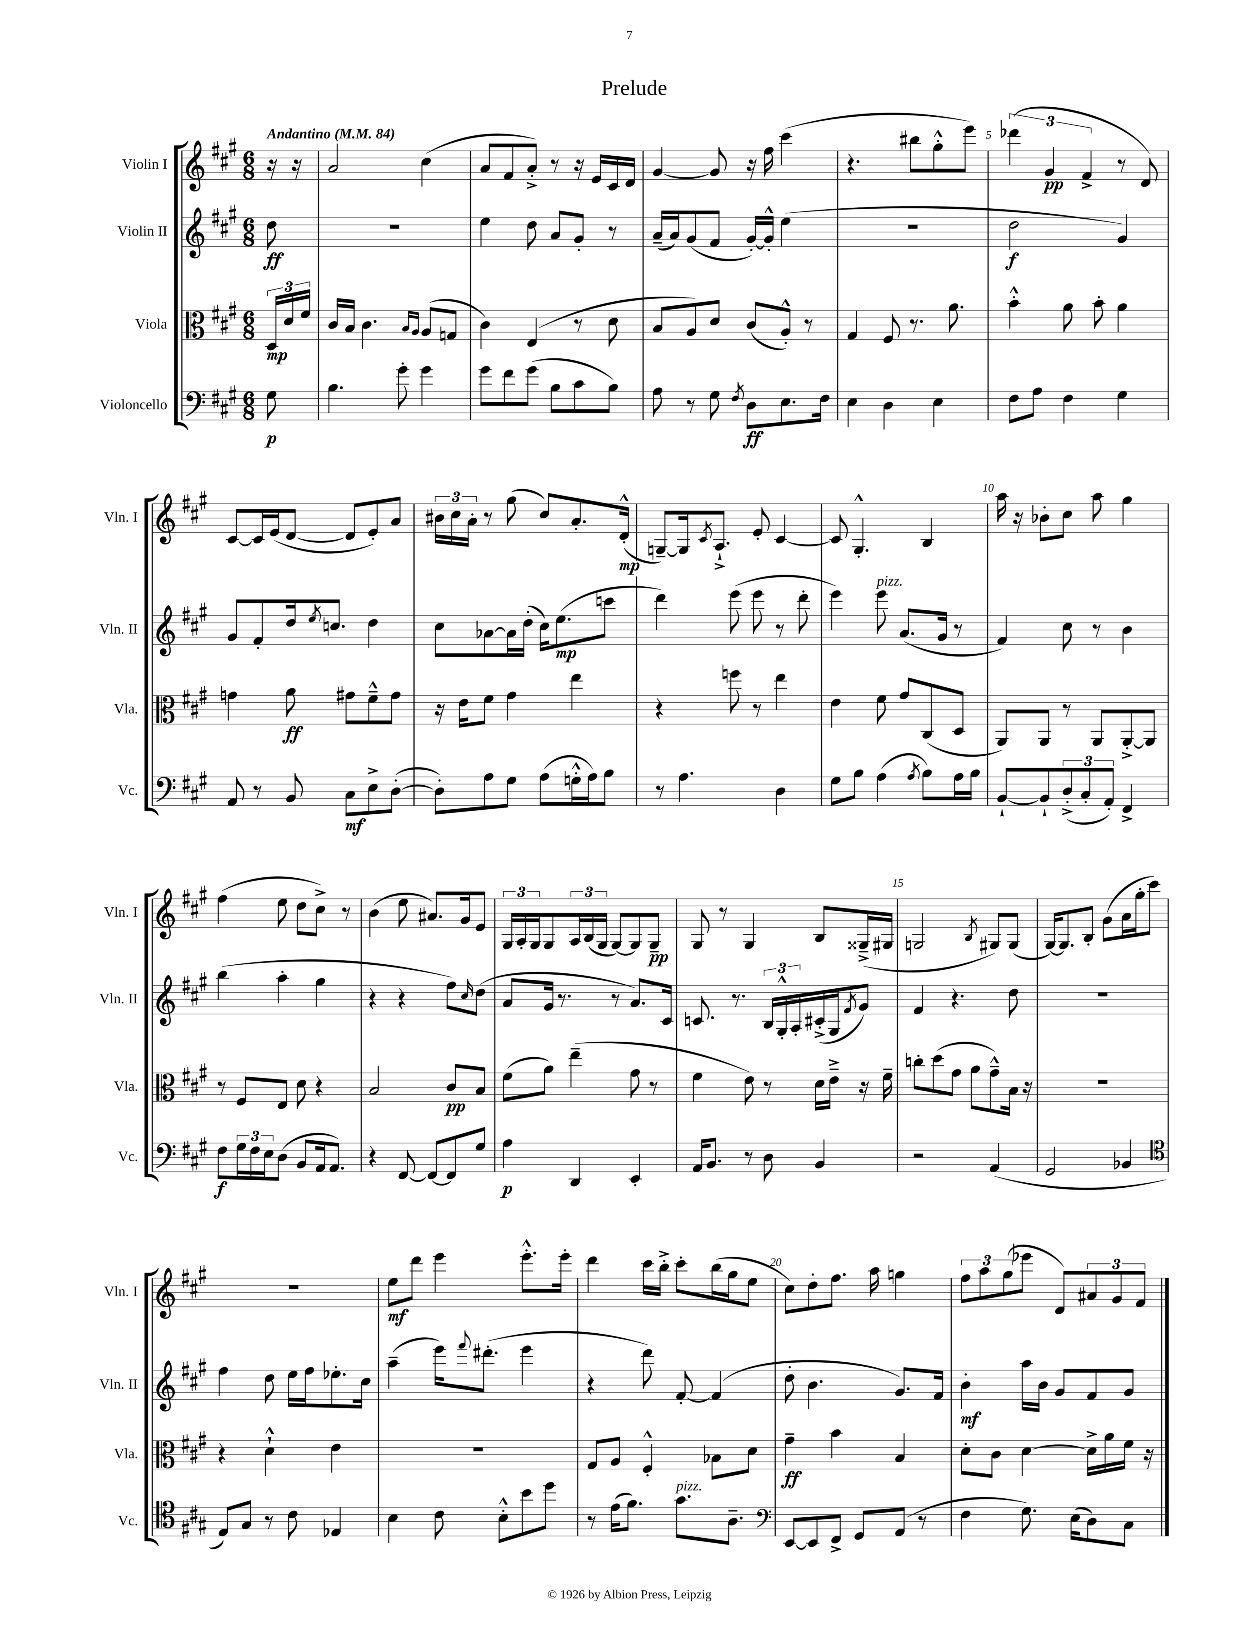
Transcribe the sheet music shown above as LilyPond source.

\header { title = "Prelude" }
<<
\new StaffGroup <<
\new Staff = "s0" \with { instrumentName = "Violin I" shortInstrumentName = "Vln. I" } {
    \clef treble \key a \major \numericTimeSignature \time 6/8 \partial 8 \tempo "Andantino" 4 = 84
    r16 r16 |
    a'2 cis''4( |
    a'8 fis'8 a'8-.->) r8 r16 e'16 cis'16 d'16 |
    gis'4~ gis'8 r16 fis''16 cis'''4( |
    r4. bis''8 gis''8-.-^ e'''8) |
    \tuplet 3/2 { des'''4( gis'4\pp fis'4-> } r8 d'8) |
    cis'8~ cis'16 e'16( d'8~ d'8 e'8-.) a'8 |
    \tuplet 3/2 { bis'16 cis''16 a'16-. } r8 gis''8( cis''8) a'8.-. d'16-.-^\mp( |
    g8~--) g16 \acciaccatura { cis'8 } a8.-!-> e'8-. cis'4~ |
    cis'8 gis4.-.-^ b4 |
    a''16 r16 bes'8-. cis''8 a''8 gis''4 |
    fis''4( e''8 d''8 cis''8->) r8 |
    b'4( e''8 ais'8.) gis'16 e'8 |
    \tuplet 3/2 { gis16 a16-. gis16 } gis8 \tuplet 3/2 { a16 b16( gis16 } gis8~) gis8 gis8--\pp |
    gis8 r8 gis4 b8 gisis16--->( gis16 |
    g2 \acciaccatura { b8 } gis8) gis8( |
    gis16~) gis8. b8-. gis'8( a'16 gis''16-. cis'''8) |
    R2. |
    e''8\mf d'''8 e'''4 e'''8.-.-^ e'''16-. |
    d'''4 cis'''16 b''16-.-> cis'''8-. b''16( gis''16 e''8 |
    cis''8) d''8-. fis''8. a''16 g''4 |
    \tuplet 3/2 { fis''8 a''8 gis''8( } ees'''8 d'8) \tuplet 3/2 { ais'8 gis'8 fis'8 } \bar "|." |
}
\new Staff = "s1" \with { instrumentName = "Violin II" shortInstrumentName = "Vln. II" } {
    \clef treble \key a \major \numericTimeSignature \time 6/8 \partial 8
    d''8\ff |
    R2. |
    e''4 d''8 a'8 gis'8-. r8 |
    a'16--( a'16) gis'8( fis'8 gis'16~-.) gis'16-.-^ e''4( |
    R2. |
    d''2\f gis'4) |
    gis'8 fis'8-. d''16 \acciaccatura { e''8 } c''8. d''4 |
    cis''8 aes'8~ aes'16 d''16-.( cis''16) e''8.\mp( c'''8 |
    d'''4) e'''8( e'''8 r8 d'''8-. |
    e'''4) e'''8^\markup { \italic "pizz." } a'8.( gis'16 r8 |
    fis'4) cis''8 r8 b'4 |
    b''4( a''4-. gis''4 |
    r4 r4 fis''8) \grace { cis''16 } d''8( |
    a'8 gis'16 r8. r8 a'8.) cis'16 |
    c'8. r8. \tuplet 3/2 { b16 gis16-.-^ a16-. } cis'16-.->( gis16 \acciaccatura { fis'8 } gis'8) |
    fis'4 r4. d''8 |
    R2. |
    fis''4 d''8 e''16 fis''16 ees''8.-. cis''16 |
    a''4--( e'''16) \appoggiatura { fis'''8 } dis'''8.-.( e'''4 |
    r4 d'''8) fis'8~-. fis'4( |
    d''8-. b'4. gis'8.) fis'16 |
    b'4-.\mf a''16 b'16 gis'8 fis'8 gis'8 \bar "|." |
}
\new Staff = "s2" \with { instrumentName = "Viola" shortInstrumentName = "Vla." } {
    \clef alto \key a \major \numericTimeSignature \time 6/8 \partial 8
    \tuplet 3/2 { d16\mp d'16 fis'16 } |
    cis'16 b16 cis'4. \grace { b16 a16 } a8( g8 |
    cis'4) e4( r8 d'8 |
    b8 a8) d'8 cis'8( a8-.-^) r8 |
    gis4 fis8 r8. a'8. |
    b'4-.-^ a'8 b'8-. a'4 |
    g'4 a'8\ff gis'8 fis'8---^ gis'8 |
    r16 e'16 fis'8 gis'4 e''4 |
    r4 f''8 r8 e''4 |
    e'4 fis'8 gis'8 cis8( d8 |
    a,8) a,8 r8 a,8 a,8~-.-> a,8 |
    r8 fis8 e8 d'8 r4 |
    b2 cis'8\pp b8 |
    fis'8( a'8) e''4--( gis'8 r8 |
    fis'4 e'8) r8 d'16 e'16---> r16 fis'16-- |
    c''8-. d''8( gis'8 a'8 gis'8---^) b16 r16 |
    R2. |
    r4 d'4-!-^ e'4 |
    R2. |
    gis8 a8 fis4-.-^ bes8 d'8 |
    gis'4--\ff b'4 b4 |
    d'8-. cis'8 d'4~ d'16-> a'16 fis'16 r16 \bar "|." |
}
\new Staff = "s3" \with { instrumentName = "Violoncello" shortInstrumentName = "Vc." } {
    \clef bass \key a \major \numericTimeSignature \time 6/8 \partial 8
    gis8\p |
    b4. gis'8-. gis'4 |
    gis'8 fis'8 gis'8( b8 cis'8 b8) |
    a8 r8 gis8 \acciaccatura { fis8 } d8\ff e8. fis16 |
    e4 d4 e4 |
    fis8 a8 fis4 gis4 |
    a,8 r8 b,8 cis8\mf e8-> d8~-.( |
    d8-.) a8 gis8 a8( g16-.-^ a16) b8 |
    r8 a4. d4 |
    gis8 b8 a4( \acciaccatura { a8 } b8) a16 b16 |
    b,8~-! b,8-! \tuplet 3/2 { d8-.->( cis8-. a,8-.) } fis,4-> |
    fis8\f \tuplet 3/2 { gis16 fis16 e16 } d8( b,8 a,16 a,8.) |
    r4 fis,8~ fis,8~ fis,8 gis8 |
    a4\p d,4 e,4-. |
    a,16 b,8. r8 d8 b,4 |
    r2 a,4( |
    gis,2 bes,4 |
    \clef tenor e8) gis8 r8 cis'8 ees4 |
    b4 cis'8 b8-.-^ b'8 d''8 |
    r8 e'16( fis'8.) gis'8.^\markup { \italic "pizz." } a8.-- |
    \clef bass e,8~ e,8 fis,8-> gis,8 a,8( r8 |
    fis4 gis8.) e16( d8) cis8 \bar "|." |
}
>>
>>
\layout { \context { \Score \override BarNumber.break-visibility = ##(#f #t #t) barNumberVisibility = #(every-nth-bar-number-visible 5) } }
